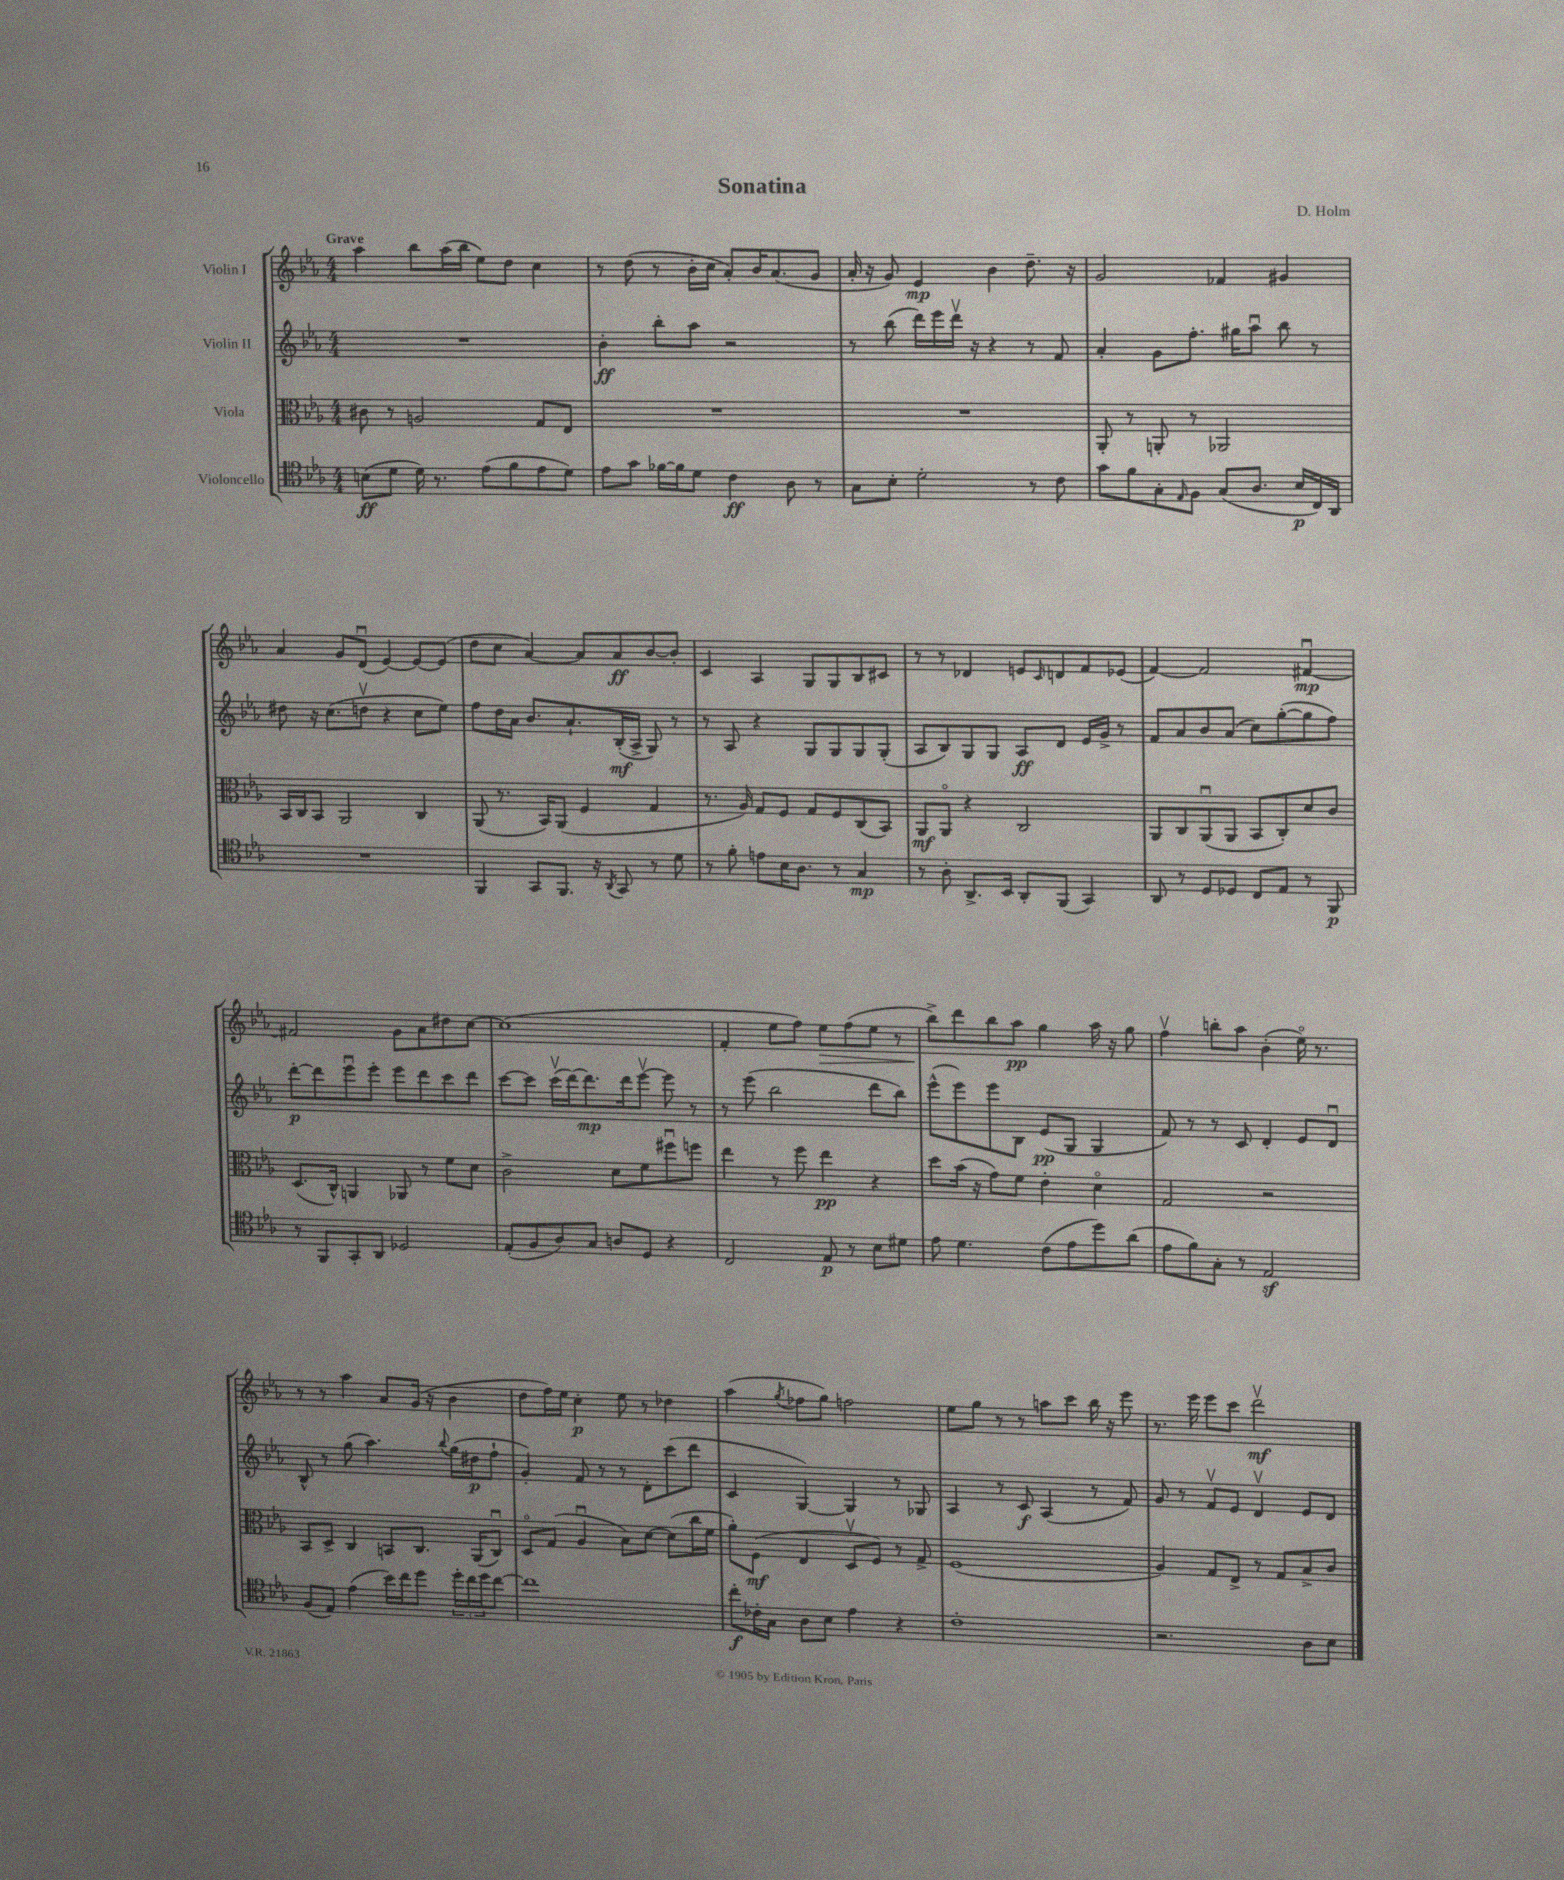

**kern	**kern	**kern	**kern
*staff4	*staff3	*staff2	*staff1
*clefC4	*clefC3	*clefG2	*clefG2
*k[b-e-a-]	*k[b-e-a-]	*k[b-e-a-]	*k[b-e-a-]
*M4/4	*M4/4	*M4/4	*M4/4
(8B	8c#	1r	4aa-
8d	8r	.	.
16d)	2A	.	8bb-
8.r	.	.	.
.	.	.	(16aa-
.	.	.	16bb-
(8e-	.	.	8ee-)
8f	.	.	8dd
8e-	8G	.	4cc
8d)	8E-	.	.
=	=	=	=
8e-	1r	4b-'	8r
8g	.	.	(8dd
[16f-	.	8bb-'	8r
16f-]	.	.	.
8d	.	8aa-	16b-'
.	.	.	16cc
4c	.	2r	8a-')
.	.	.	16b-
.	.	.	(8.a-
8A-	.	.	.
8r	.	.	8g
=	=	=	=
8G	1r	8r	16a-'
.	.	.	16r
8B-'	.	(8bb-	8g)
2d'	.	16ddd)	4e-
.	.	16eee-	.
.	.	16dddv	.
.	.	16r	.
.	.	4r	4b-
8r	.	8r	8.dd~
8c	.	8f	.
.	.	.	16r
=	=	=	=
8g	8AA-'	4a-'	2g
8f	8r	.	.
8G'	8AA'	8g	.
16qqE-	.	.	.
8F	8r	8.ff'	.
(8G	2AA-	.	4f-
.	.	16gg#	.
8.A-	.	8aa-u	.
.	.	8bb-	4g#
16B-	.	.	.
16C)	.	8r	.
16AA-	.	.	.
=	=	=	=
1r	16BB-	8dd#	4a-
.	16C	.	.
.	8BB-	16r	.
.	.	(8.cc	.
.	2AA-	.	8g
.	.	8ddv	(8du
.	.	4r	[4e-)
.	4C	8cc	8e-_
.	.	8ee-)	(8e-]
=	=	=	=
4FF	(8AA-	8ff	8dd
.	8.r	16dd	8cc
.	.	16a-	.
8GG	.	8.b-	[4a-)
.	16BB-)	.	.
8.FF	(8AA-	.	.
.	.	8.a-`	.
.	4F	.	8a-]
16r	.	.	.
8qAA-	.	.	.
8GG	.	(16B-'	8a-
.	.	16A-^	.
8r	4G	8G)	[8b-
8d	.	8r	8b-']
=	=	=	=
8r	8.r	8r	4c
8f'	.	8A-	.
.	16A-)	.	.
8e	8G	4r	4A-
16B-	8F	.	.
8.A-	.	.	.
.	8G	8G	8G
8r	8F	8G	8G
4G	(8C	8G	8B-
.	8BB-)	(8G'	8c#
=	=	=	=
8r	8AA-	8A-	8r
8A-'	8AA-o	8B-)	8r
8.AA-^	4r	8G	4d-
.	.	8G	.
16BB-	.	.	.
8AA-'	2C	8A-	8e
.	.	.	16qqc
(8FF	.	8d	8d
4GG)	.	16e-	8f
.	.	16g^	.
.	.	8r	(8e-
=	=	=	=
8AA-	8AA-	8f	[4f)
8r	8C	8a-	.
8D	(8AA-u	8b-	2f]
8D-	8AA-	(8a-	.
8C	8BB-	8cc)	.
8E-	8C')	([8gg'	.
8r	8d	8gg]	[4f#u
8FF	8c	8ff)	.
=	=	=	=
8r	(8.D	[8ddd'	2f#]
8FF	.	8ddd]	.
.	16C^^)	.	.
8GG'	4AA	8eee-u	.
8AA-	.	8eee-'	.
2D-	8AA-	8eee-	8g
.	8r	8ddd	8a-
.	8f	8ccc	8dd#
.	8d	8ddd	[8cc
=	=	=	=
(8E-'	2c^	[8ccc	(1cc]
8F	.	8ccc]	.
8A-)	.	(16cccv	.
.	.	[16ddd)	.
8G	.	8.ddd]	.
8A	8d	.	.
.	.	16ddd	.
8D	8f	[8eee-v	.
4r	8ff#u	8eee-]	.
.	8ff	8r	.
=	=	=	=
2C	4ee-	8r	4f'
.	.	(8eee-	.
.	8r	2bb-	8ee-
.	8ff	.	8ff)
8E-	4ee-	.	8ee-
8r	.	.	(8ff
8B-	4r	8ddd	8ee-
8d#	.	8bb-)	8r
=	=	=	=
8e-	8dd	(8eee-^^	8bb-^)
4.d	(16b-	8eee-)	8ddd
.	16r	.	.
.	8g)	8eee-	8bb-
.	8f	8B-	8aa-
(8c	4e-'	(8e-	4gg
8e-	.	8G	.
8dd)	4do	4G	16aa-
.	.	.	16r
(8a-	.	.	8gg
=	=	=	=
8e-	2G	8f)	4ffv
8f)	.	8r	.
8G'	.	8r	8bb'
8r	.	8c	8aa-
2E-	2r	4d'	(4b-'
.	.	8e-	16ee-o)
.	.	.	8.r
.	.	8du	.
=	=	=	=
(8F	8BB-	8B-^^	8r
8E-)	8D^	8r	8r
(4e-	4C	(8gg	4aa-
.	.	4.aa-)	.
16b-)	8BB	.	8a-
16cc	.	.	.
8dd	8.C	.	(16g
.	.	.	16r
.	.	8qqbb-	.
24dd'	.	(16gg	4b-
24cc	.	.	.
.	(16AA-	16dd#	.
24dd	.	.	.
[8cc	8Cu)	8ff`	.
=	=	=	=
1cc]	8Do	4g')	8dd
.	(8G	.	16ff)
.	.	.	16ee-
.	4A-u	8f	4cc'
.	.	8r	.
.	8B-)	8r	8ee-
.	[8d	8d'	8r
.	(8d]	(8ccc	4dd-
.	16cc	8ddd	.
.	16f	.	.
=	=	=	=
8cc'	8a-')	4c	(4aa-
16c-'	(8F	.	.
16G	.	.	.
.	.	.	8qgg
8A-	4E-	[4G)	8ff-
8B-	.	.	8gg)
4e-	8Dv	4G]	2ff
.	8F)	.	.
4r	8r	8r	.
.	8G^	8G-	.
=	=	=	=
1c'	(1F	4A-	8ee-
.	.	.	8gg
.	.	8r	8r
.	.	8c	8r
.	.	(4A-	8aa
.	.	.	8ccc
.	.	8r	16bb-
.	.	.	16r
.	.	8f)	8eee-
=	=	=	=
2.r	4A-)	8g	8.r
.	.	8r	.
.	.	.	16eee-
.	8G	8fv	8eee-
.	8E-^	8e-	8ccc
.	8r	4dv	2dddv
.	8G	.	.
8A-	8B-^	8e-	.
8B-	8c	8d	.
==	==	==	==
*-	*-	*-	*-
